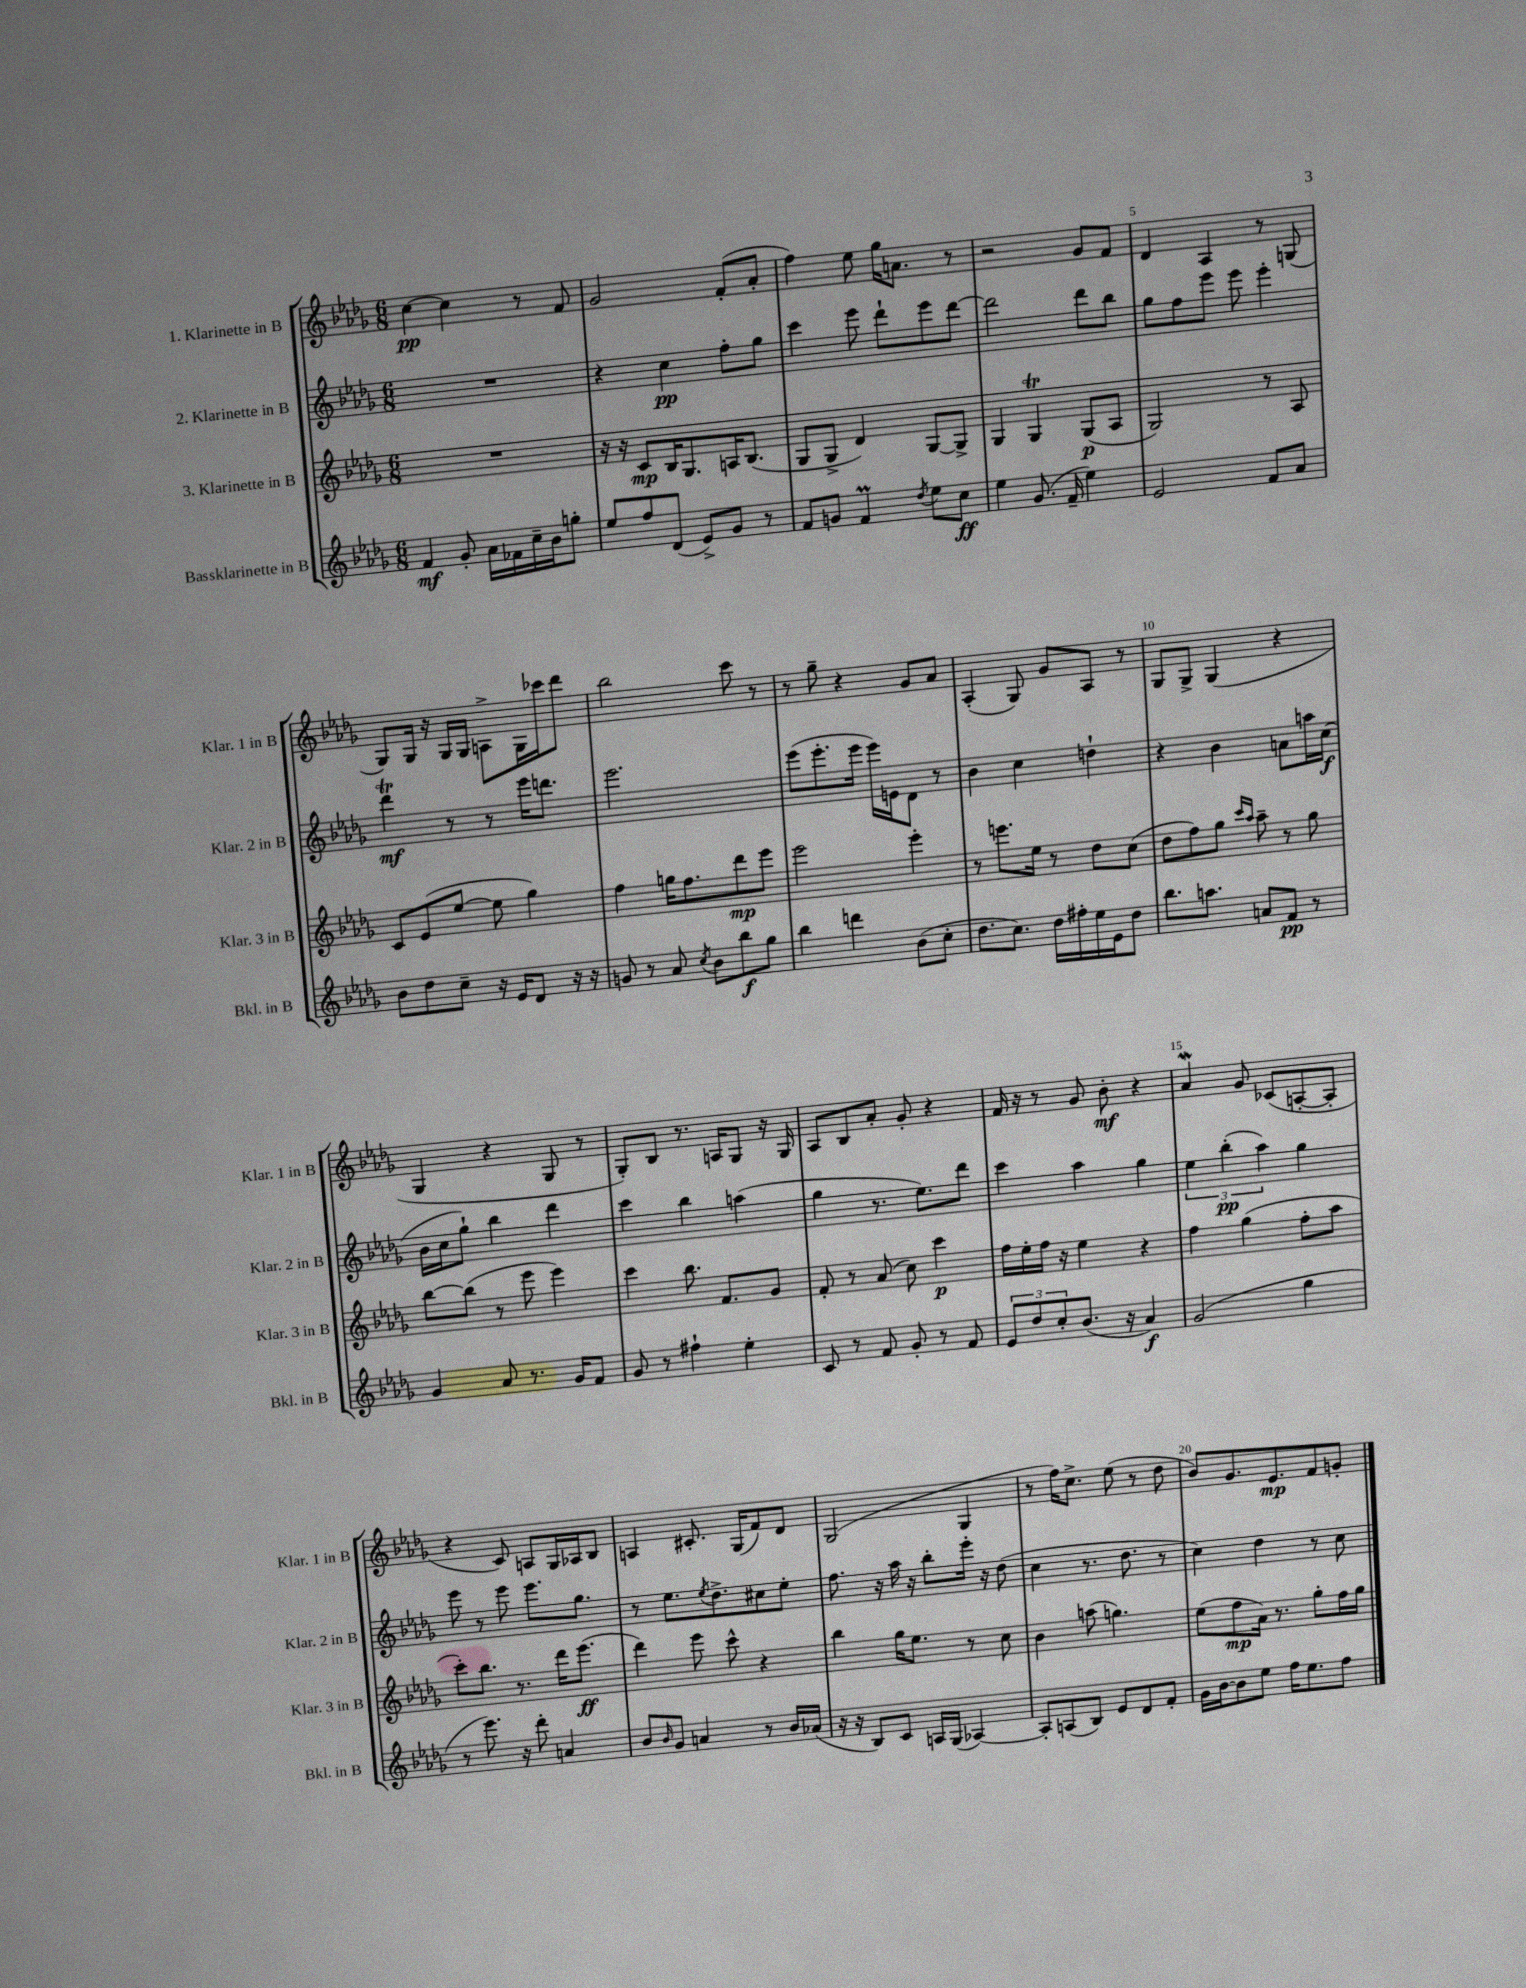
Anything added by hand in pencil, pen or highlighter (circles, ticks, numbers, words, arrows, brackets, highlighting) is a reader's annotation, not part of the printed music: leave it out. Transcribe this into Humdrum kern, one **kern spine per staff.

**kern	**dynam	**kern	**dynam	**kern	**dynam	**kern	**dynam
*part4	*part4	*part3	*part3	*part2	*part2	*part1	*part1
*staff4	*staff4	*staff3	*staff3	*staff2	*staff2	*staff1	*staff1
*I"Bassklarinette in B	*	*I"3. Klarinette in B	*	*I"2. Klarinette in B	*	*I"1. Klarinette in B	*
*I'Bkl. in B	*	*I'Klar. 3 in B	*	*I'Klar. 2 in B	*	*I'Klar. 1 in B	*
*clefG2	*	*clefG2	*	*clefG2	*	*clefG2	*
*k[b-e-a-d-g-]	*	*k[b-e-a-d-g-]	*	*k[b-e-a-d-g-]	*	*k[b-e-a-d-g-]	*
*M6/8	*	*M6/8	*	*M6/8	*	*M6/8	*
=1	=1	=1	=1	=1	=1	=1	=1
4f/	mf	2.r	.	2.r	.	[4cc\	pp
8g-'/	.	.	.	.	.	4cc\]	.
16a-\LL	.	.	.	.	.	.	.
16f-X\	.	.	.	.	.	.	.
16cc~\	.	.	.	.	.	8r	.
16b-\J	.	.	.	.	.	.	.
8ggn'\J	.	.	.	.	.	8f/	.
=2	=2	=2	=2	=2	=2	=2	=2
8ee-/L	.	16r	.	4r	.	2g-/	.
.	.	16r	.	.	.	.	.
8ff/	.	8c/L	mp	.	.	.	.
(8d-/J	.	16B-/K	.	4cc\	pp	.	.
.	.	8.G-/	.	.	.	.	.
8e-^/L)	.	.	.	.	.	.	.
8g-/J	.	16An/K	.	8ff'\L	.	(8f'/L	.
.	.	(8.B-/J	.	.	.	.	.
8r	.	.	.	8gg-\J	.	8a-'/J	.
=3	=3	=3	=3	=3	=3	=3	=3
8f/L	.	8G-/L	.	4ccc\	.	4ff\)	.
8gn/J	.	8G-^/J	.	.	.	.	.
4fm/	.	4d-/)	.	8eee-\	.	8ee-\	.
.	.	.	.	8ddd-`\L	.	16gg-\KL	.
.	.	.	.	.	.	8.an\J	.
8qdd-/	.	.	.	.	.	.	.
8ee-\L	.	[8G-/L	.	8eee-\	.	.	.
8cc\J	ff	8G-^/J]	.	[8ddd-\J	.	8r	.
=4	=4	=4	=4	=4	=4	=4	=4
4ee-\	.	4G-/	.	2ddd-\]	.	2r	.
(8.g-/	.	4G-T/	.	.	.	.	.
16f~/	.	.	.	.	.	.	.
4ee-\)	.	(8G-/L	p	8ddd-\L	.	8g-/L	.
.	.	8A-/J	.	8bb-\J	.	8f/J	.
=5	=5	=5	=5	=5	=5	=5	=5
2e-/	.	2G-/)	.	8gg-\L	.	4d-/	.
.	.	.	.	8ff\	.	.	.
.	.	.	.	8eee-\J	.	4A-/	.
.	.	.	.	8eee-\	.	.	.
8f/L	.	8r	.	4eee-'\	.	8r	.
8a-/J	.	8A-/	.	.	.	(8Gn/	.
!!LO:LB:g=z
=6	=6	=6	=6	=6	=6	=6	=6
8b-\L	.	8c/L	.	4ddd-T\	mf	8G-/L)	.
8dd-\	.	(8e-/	.	.	.	16G-/Jk	.
.	.	.	.	.	.	16r	.
8cc~\J	.	[8ee-/J	.	8r	.	16G-/LL	.
.	.	.	.	.	.	16G-/JJ	.
16r	.	8ee-\]	.	8r	.	8An^\L	.
16e-/KL	.	.	.	.	.	.	.
8d-/J	.	4gg-\)	.	16eee-\KL	.	16G-\L	.
.	.	.	.	8.dddn\J	.	16ccc-X\J	.
16r	.	.	.	.	.	8ddd-\J	.
16r	.	.	.	.	.	.	.
=7	=7	=7	=7	=7	=7	=7	=7
8gn/	.	4ff\	.	2.eee-\	.	2bb-\	.
8r	.	.	.	.	.	.	.
8a-/	.	16ggn\KL	.	.	.	.	.
.	.	8.ff\	.	.	.	.	.
8qcc/	.	.	.	.	.	.	.
8b-\L	.	.	.	.	.	.	.
8bb-\	f	8ddd-\	mp	.	.	8ccc\	.
8gg-\J	.	8eee-\J	.	.	.	8r	.
=8	=8	=8	=8	=8	=8	=8	=8
4bb-\	.	2eee-\	.	(8eee-\L	.	8r	.
.	.	.	.	8.eee-'\	.	8gg-~\	.
4dddn\	.	.	.	.	.	4r	.
.	.	.	.	16eee-\Jk	.	.	.
.	.	.	.	16eee-\LL)	.	.	.
.	.	.	.	16en\J	.	.	.
(8b-\L	.	4eee-'\	.	8d-\J	.	8g-/L	.
8cc'\J	.	.	.	8r	.	8a-/J	.
=9	=9	=9	=9	=9	=9	=9	=9
8.dd-\L	.	8r	.	4b-\	.	(4A-'/	.
.	.	8.eeen\L	.	.	.	.	.
8.cc\J)	.	.	.	.	.	.	.
.	.	.	.	4cc\	.	8G-/)	.
.	.	16ee-\Jk	.	.	.	.	.
16dd-\LL	.	8r	.	.	.	8g-/L	.
16ff#X'\	.	.	.	.	.	.	.
16ee-\	.	8dd-\L	.	4ddn`\	.	8A-/J	.
16e-\J	.	.	.	.	.	.	.
8dd-\J	.	(8cc\J	.	.	.	8r	.
=10	=10	=10	=10	=10	=10	=10	=10
8.bb-\L	.	8dd-\L	.	4r	.	8G-/L	.
.	.	8ff\)	.	.	.	8G-^/J	.
8.aan\J	.	.	.	.	.	.	.
.	.	8gg-\J	.	4b-\	.	(4G-/	.
.	.	16qqccc/LL	.	.	.	.	.
.	.	16qqaa-/JJ	.	.	.	.	.
8an/L	.	8aa-~\	.	.	.	.	.
8f/J	pp	8r	.	8an\L	.	4r	.
8r	.	8gg-\	.	16aan\L	.	.	.
.	.	.	.	(16cc\JJ	f	.	.
!!LO:LB:g=z
=11	=11	=11	=11	=11	=11	=11	=11
4g-/	.	[8bb-\L	.	16b-\LL	.	4G-/	.
.	.	.	.	16cc\J	.	.	.
.	.	(8bb-\J]	.	8gg-`\J)	.	.	.
8a-/	.	8r	.	4bb-\	.	4r	.
8.r	.	8eee-\	.	.	.	.	.
.	.	4eee-\)	.	4ddd-\	.	8G-/	.
16g-/KL	.	.	.	.	.	.	.
8f/J	.	.	.	.	.	8r	.
=12	=12	=12	=12	=12	=12	=12	=12
8g-/	.	4ccc\	.	4ccc\	.	8G-'/L)	.
8r	.	.	.	.	.	8B-/J	.
4ff#X`\	.	8.bb-\	.	4bb-\	.	8.r	.
.	.	8.f/L	.	.	.	16An/KL	.
4ee-'\	.	.	.	(4aan\	.	8G-/J	.
.	.	8g-/J	.	.	.	16r	.
.	.	.	.	.	.	16G-/	.
=13	=13	=13	=13	=13	=13	=13	=13
8c/	.	8f'/	.	4gg-\	.	8A-/L	.
8r	.	8r	.	.	.	8B-/	.
8f/	.	(8a-/	.	8.r	.	8a-'/J	.
8g-'/	.	8cc\)	.	.	.	8g-'/	.
.	.	.	.	8.ee-\L)	.	.	.
8r	.	4ccc\	p	.	.	4r	.
8f/	.	.	.	8ddd-\J	.	.	.
=14	=14	=14	=14	=14	=14	=14	=14
12e-/L	.	16ff\LL	.	4ccc\	.	16f/	.
.	.	16ee-'\	.	.	.	16r	.
12dd-/	.	.	.	.	.	.	.
.	.	16ff\JJ	.	.	.	8r	.
12cc'/	.	.	.	.	.	.	.
.	.	16r	.	.	.	.	.
(8.b-/J	.	4ee-\	.	4aa-\	.	8g-/	.
.	.	.	.	.	.	8b-'\	mf
16r	.	.	.	.	.	.	.
4a-/)	f	4r	.	4gg-\	.	4r	.
=15	=15	=15	=15	=15	=15	=15	=15
(2g-/	.	4ff\	.	6ee-\	.	4a-W/	.
.	.	.	.	(6bb-'\	pp	.	.
.	.	(4gg-\	.	.	.	8g-/	.
.	.	.	.	6aa-\)	.	.	.
.	.	.	.	.	.	(8c-X/L	.
4gg-\	.	8ff'\L	.	4gg-\	.	[8An'/	.
.	.	8aa-\J	.	.	.	8A'/J]	.
!!LO:LB:g=z
=16	=16	=16	=16	=16	=16	=16	=16
8r	.	8ccc'\L)	.	8eee-\	.	4r	.
8.eee-\)	.	8.bb-\J	.	8r	.	.	.
.	.	.	.	8eee-\	.	8c/)	.
16r	.	8.r	.	.	.	.	.
8ddd-'\	.	.	.	8.eee-\L	.	8An/L	.
4an/	.	16ddd-\KL	.	.	.	16G-/L	.
.	.	(8.eee-\J	ff	8.gg-\J	.	16A-X/J	.
.	.	.	.	.	.	8B-/J	.
=17	=17	=17	=17	=17	=17	=17	=17
8b-/L	.	4ddd-\)	.	8r	.	4An/	.
16qqb-/	.	.	.	.	.	.	.
8g-/J	.	.	.	8.ee-\L	.	.	.
4an/	.	8eee-\	.	.	.	8.c#X'/	.
.	.	.	.	8qee-/	.	.	.
.	.	.	.	8.dd-^\	.	.	.
.	.	8ccc^^\	.	.	.	.	.
.	.	.	.	.	.	(16G-/KL	.
8r	.	4r	.	8cc#X\	.	8f/)	.
16b-/LL	.	.	.	8ee-'\J	.	8d-/J	.
(16a-X/JJ	.	.	.	.	.	.	.
=18	=18	=18	=18	=18	=18	=18	=18
16r	.	4bb-\	.	8.ff\	.	(2G-/	.
16r	.	.	.	.	.	.	.
8B-/L)	.	.	.	.	.	.	.
.	.	.	.	16r	.	.	.
8c/J	.	16gg-\KL	.	16aa-\	.	.	.
.	.	8.ee-\J	.	16r	.	.	.
16An/LL	.	.	.	8bb-'\L	.	.	.
(16G-/JJ	.	.	.	.	.	.	.
[4A-X/)	.	8r	.	16eee-'\Jk	.	4G-/	.
.	.	.	.	16r	.	.	.
.	.	8cc\	.	(8dd-\	.	.	.
=19	=19	=19	=19	=19	=19	=19	=19
8A-'/L]	.	4b-\	.	4cc\	.	8r	.
(8An/	.	.	.	.	.	16ff\KL)	.
.	.	.	.	.	.	8.cc^\J	.
8B-/J)	.	(8aan\	.	8.r	.	.	.
8e-/L	.	4.ggn\)	.	.	.	(8ee-\	.
.	.	.	.	8.dd-\	.	.	.
8d-/	.	.	.	.	.	8r	.
8f'/J	.	.	.	8r	.	8dd-\	.
=20	=20	=20	=20	=20	=20	=20	=20
16g-\LL	.	(8ee-\L	.	4cc\)	.	8b-/L)	.
[16b-\J	.	.	.	.	.	.	.
8b-\]	.	8ff\	mp	.	.	8.g-/	.
8ee-\J	.	16a-\Jk)	.	4dd-\	.	.	.
.	.	8.r	.	.	.	8.e-/	mp
16ff\KL	.	.	.	.	.	.	.
8.ee-\	.	.	.	.	.	.	.
.	.	8gg-'\L	.	8r	.	8f/	.
8ff\J	.	16ff\L	.	8cc\	.	8gn'/J	.
.	.	16gg-\JJ	.	.	.	.	.
==	==	==	==	==	==	==	==
*-	*-	*-	*-	*-	*-	*-	*-
